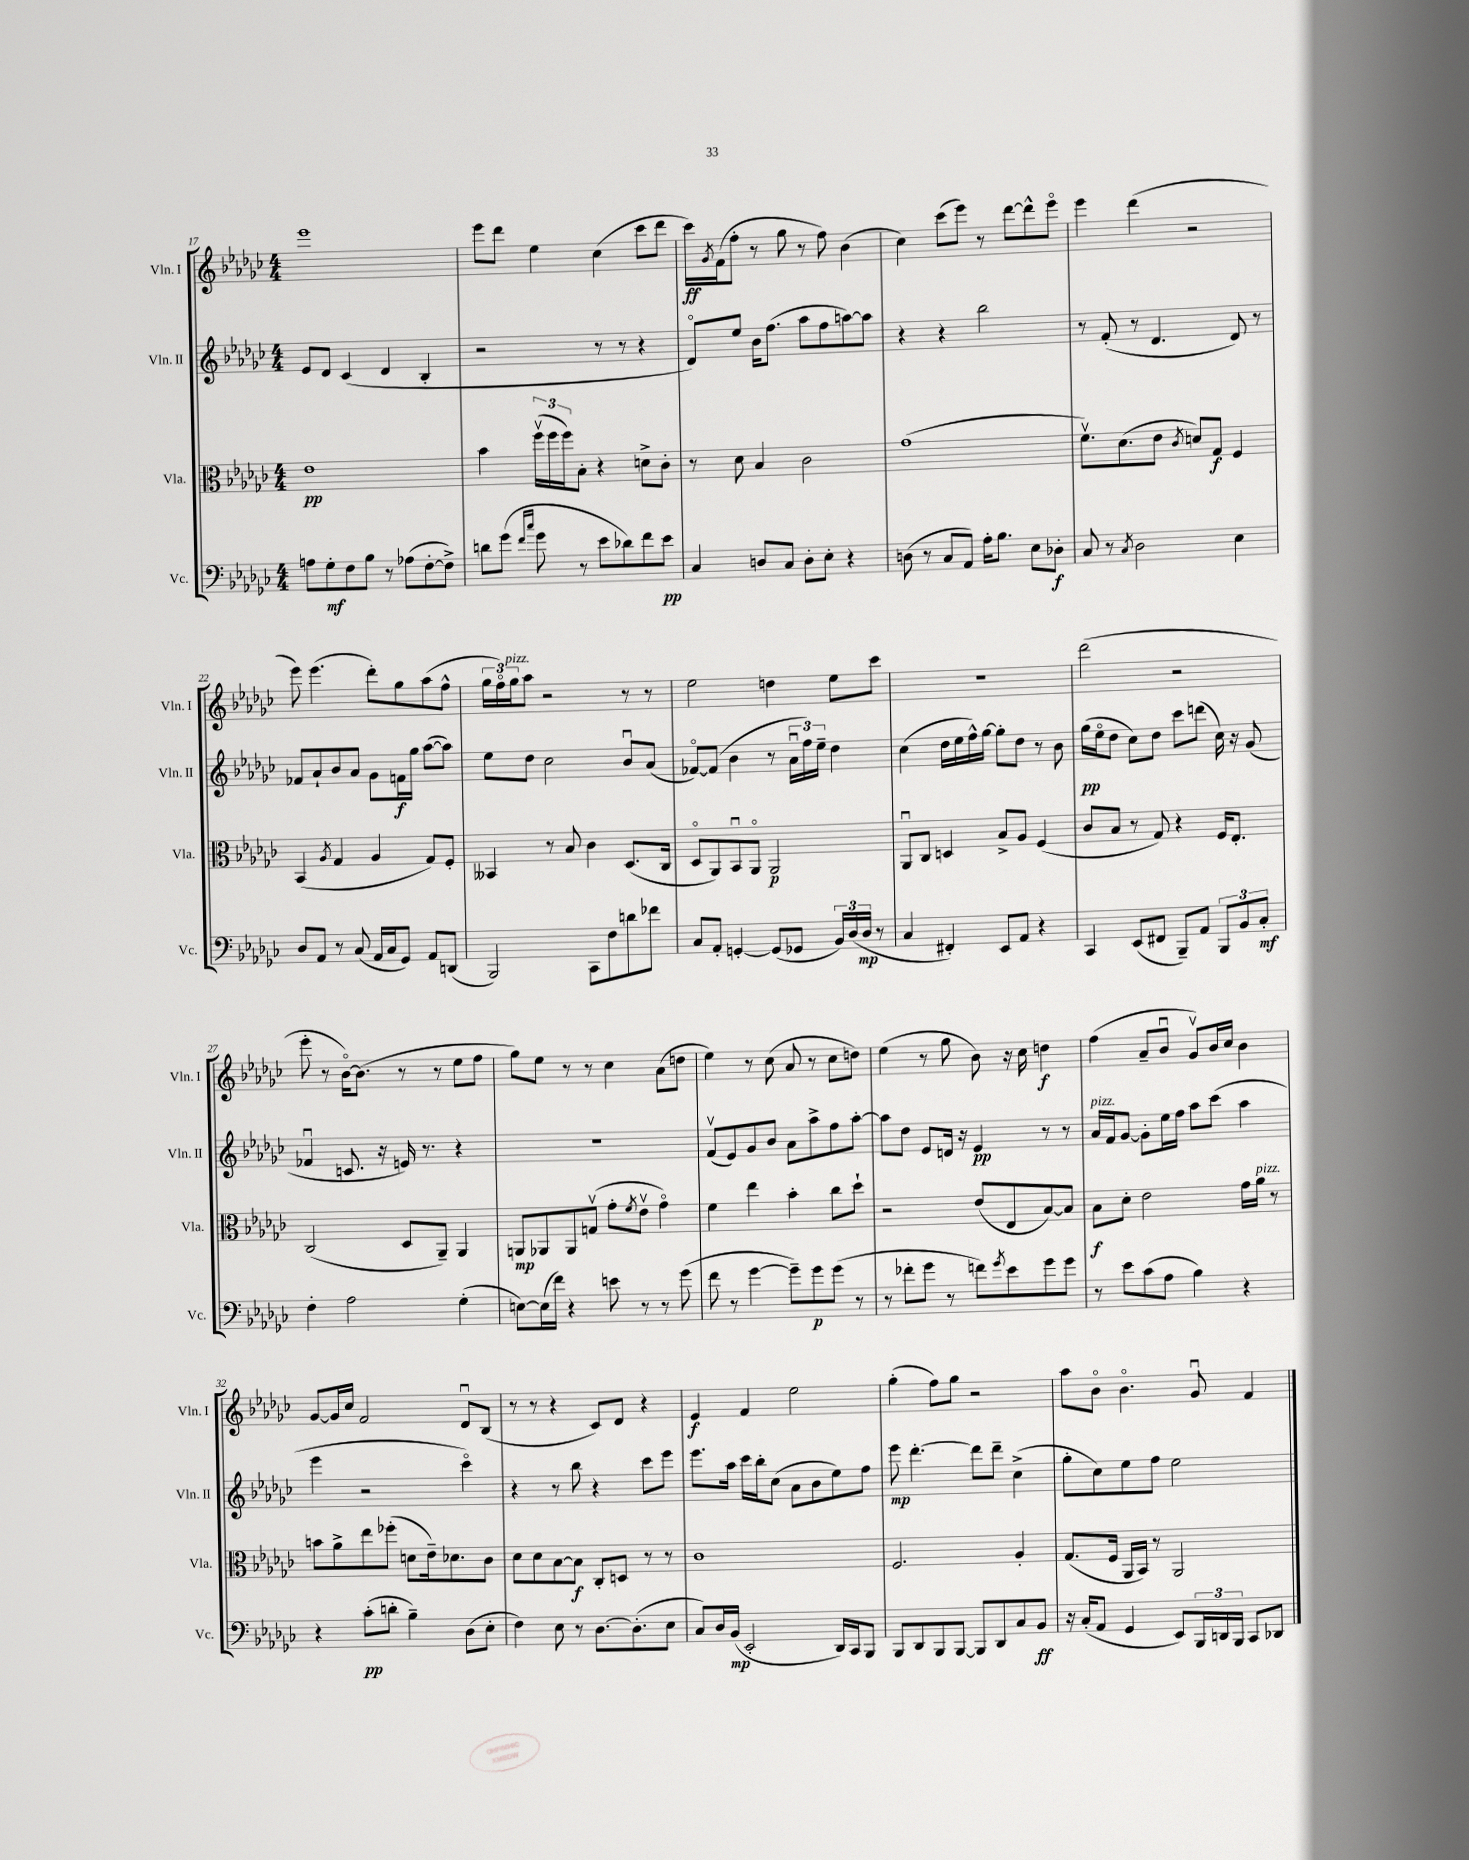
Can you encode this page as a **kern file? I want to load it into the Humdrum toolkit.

**kern	**dynam	**kern	**dynam	**kern	**dynam	**kern	**dynam
*part4	*part4	*part3	*part3	*part2	*part2	*part1	*part1
*staff4	*staff4	*staff3	*staff3	*staff2	*staff2	*staff1	*staff1
*I"Vc.	*	*I"Vla.	*	*I"Vln. II	*	*I"Vln. I	*
*I'Vc.	*	*I'Vla.	*	*I'Vln. II	*	*I'Vln. I	*
*clefF4	*	*clefC3	*	*clefG2	*	*clefG2	*
*k[b-e-a-d-g-c-]	*	*k[b-e-a-d-g-c-]	*	*k[b-e-a-d-g-c-]	*	*k[b-e-a-d-g-c-]	*
*M4/4	*	*M4/4	*	*M4/4	*	*M4/4	*
=17	=17	=17	=17	=17	=17	=17	=17
8An\L	.	1e-	pp	8e-/L	.	1eee-	.
8G-'\	mf	.	.	8d-/J	.	.	.
8F\	.	.	.	(4c-/	.	.	.
8B-\J	.	.	.	.	.	.	.
8r	.	.	.	4d-/	.	.	.
(8A-X\L	.	.	.	.	.	.	.
[8F'\	.	.	.	4B-'/	.	.	.
8F^\J])	.	.	.	.	.	.	.
=18	=18	=18	=18	=18	=18	=18	=18
8dn\L	.	4b-\	.	2r	.	8eee-\L	.
(8g-\J	.	.	.	.	.	8ddd-\J	.
16qqf/LL	.	.	.	.	.	.	.
16qqcc-/JJ	.	.	.	.	.	.	.
8g-\	.	(24ffv\LL	.	.	.	4ee-\	.
.	.	24ff\	.	.	.	.	.
.	.	24ff\J)	.	.	.	.	.
8r	.	8B-'\J	.	.	.	.	.
8e-\L	.	4r	.	8r	.	(4cc-\	.
8d-X\)	.	.	.	8r	.	.	.
8f\	.	8dn^\L	.	4r	.	8ccc-\L	.
8e-\J	pp	8c-'\J	.	.	.	8ddd-\J	.
=19	=19	=19	=19	=19	=19	=19	=19
4C-/	.	8r	.	8d-/L)	.	16ccc-\LL)	ff
.	.	.	.	.	.	8qg-/	.
.	.	.	.	.	.	(16f\J	.
.	.	8d-\	.	8ee-/J	.	8ff'\J	.
8Dn/L	.	4B-/	.	16b-\KL	.	8r	.
.	.	.	.	(8.ff\J	.	.	.
8C-/J	.	.	.	.	.	8gg-\	.
8D'\L	.	2c-\	.	8aa-\L	.	8r	.
8E-'\J	.	.	.	8ff\	.	8ff\)	.
4r	.	.	.	[8aan\)	.	(4b-\	.
.	.	.	.	8aa\J]	.	.	.
=20	=20	=20	=20	=20	=20	=20	=20
(8Dn\	.	(1g-	.	4r	.	4cc-\)	.
8r	.	.	.	.	.	.	.
8C-/L	.	.	.	4r	.	(8ccc-\L	.
8AA-/J)	.	.	.	.	.	8eee-\J)	.
16A-'\KL	.	.	.	2bb-\	.	8r	.
8.B-\J	.	.	.	.	.	.	.
.	.	.	.	.	.	[8ddd-\L	.
8E-\L	.	.	.	.	.	8ddd-^^\]	.
8D-X'\J	f	.	.	.	.	8eee-\J	.
=21	=21	=21	=21	=21	=21	=21	=21
8C-/	.	8.fv\L)	.	8r	.	4eee-\	.
8r	.	.	.	(8f'/	.	.	.
.	.	(8.d-\	.	.	.	.	.
8qC-/	.	.	.	.	.	.	.
2D-\	.	.	.	8r	.	(4ddd-\	.
.	.	8e-\J	.	4.d-/	.	.	.
.	.	8qc-/	.	.	.	.	.
.	.	8dn/L)	.	.	.	2r	.
.	.	8G-/J	f	.	.	.	.
4E-\	.	4F/	.	8d-/)	.	.	.
.	.	.	.	8r	.	.	.
!!LO:LB:g=z
=22	=22	=22	=22	=22	=22	=22	=22
8D-/L	.	(4BB-/	.	8f-X/L	.	8eee-\)	.
8AA-/J	.	.	.	8a-`/	.	(4.eee-\	.
.	.	8qA-/	.	.	.	.	.
8r	.	4G-/	.	8b-/	.	.	.
(8C-/	.	.	.	8a-/J	.	.	.
16AA-/LL	.	4A-/	.	8g-\L	.	8ddd-'\L)	.
16C-/J	.	.	.	.	.	.	.
8GG-/J)	.	.	.	16fn\L	f	8gg-\	.
.	.	.	.	16gg-\JJ	.	.	.
8AA-/L	.	8G-/L)	.	([8aa-\L	.	(8aa-\	.
(8DDn/J	.	8F'/J	.	8aa-\J])	.	8ff^^\J	.
=23	=23	=23	=23	=23	=23	=23	=23
2BBB-/)	.	4BB--X/	.	8ee-\L	.	24gg-\LL	.
.	.	.	.	.	.	24ff\)	.
!	!	!	!	!	!	!LO:TX:a:i:t=pizz.	!
.	.	.	.	.	.	24gg-\J	.
.	.	.	.	8dd-\J	.	8aa-\J	.
.	.	8r	.	2cc-\	.	2r	.
.	.	8B-/	.	.	.	.	.
8CC-\L	.	4c-\	.	.	.	.	.
8F\	.	.	.	.	.	.	.
8dn\	.	(8.D-/L	.	8b-u/L	.	8r	.
8f-X\J	.	.	.	(8a-/J	.	8r	.
.	.	16C-/Jk	.	.	.	.	.
=24	=24	=24	=24	=24	=24	=24	=24
8C-/L	.	8D-/L	.	[8f-X/L)	.	2ee-\	.
8AA-'/J	.	8AA-/)	.	(8f-/J]	.	.	.
[4GGn'/	.	8BB-u/	.	4b-\	.	.	.
.	.	8AA-/J	.	.	.	.	.
(8GG/L]	.	2AA-/	p	8r	.	4ddn\	.
8GG-X/J	.	.	.	24a-u\LL	.	.	.
.	.	.	.	24ff\)	.	.	.
.	.	.	.	24ee-~\JJ	.	.	.
24BB-/LL)	.	.	.	4dd-\	.	8ee-\L	.
(24D-/	.	.	.	.	.	.	.
24D-/JJ	mp	.	.	.	.	.	.
8r	.	.	.	.	.	8ccc-\J	.
=25	=25	=25	=25	=25	=25	=25	=25
4C-/	.	8AA-u/L	.	(4cc-\	.	1r	.
.	.	8C-/J	.	.	.	.	.
4FF#X'/)	.	4Dn/	.	16dd-\LL	.	.	.
.	.	.	.	16ee-\	.	.	.
.	.	.	.	16ff^^\)	.	.	.
.	.	.	.	[16gg-\JJ	.	.	.
8EE-/L	.	8B-^/L	.	8gg-'\L]	.	.	.
8AA-/J	.	8A-/J	.	8dd-\J	.	.	.
4r	.	(4F/	.	8r	.	.	.
.	.	.	.	8b-\	.	.	.
=26	=26	=26	=26	=26	=26	=26	=26
4CC-/	.	8c-/L	.	(16gg-\LL	pp	(2ddd-\	.
.	.	.	.	16ee-\J	.	.	.
.	.	8B-/J	.	8dd-\J	.	.	.
(8EE-/L	.	8r	.	8cc-\L)	.	.	.
8FF#X/J	.	8G-/)	.	8dd-\J	.	.	.
8BBB-~/L)	.	4r	.	8ccc-\L	.	2r	.
8AA-/J	.	.	.	(8dddn\J	.	.	.
12BBB-/L	.	16F/KL	.	16cc-\)	.	.	.
.	.	8.E-'/J	.	16r	.	.	.
12BB-/	.	.	.	.	.	.	.
.	.	.	.	(8g-/	.	.	.
12C-'/J	mf	.	.	.	.	.	.
!!LO:LB:g=z
=27	=27	=27	=27	=27	=27	=27	=27
4F'\	.	(2C-/	.	4f-Xu/	.	8eee-'\	.
.	.	.	.	.	.	8r	.
2A-\	.	.	.	8.cn/	.	[16b-\KL)	.
.	.	.	.	.	.	(8.b-\J]	.
.	.	.	.	16r	.	.	.
.	.	8D-/L	.	16en/)	.	8r	.
.	.	.	.	8.r	.	.	.
.	.	8AA-~/J)	.	.	.	8r	.
(4G-'\	.	4AA-/	.	4r	.	8ee-\L	.
.	.	.	.	.	.	8ff\J	.
=28	=28	=28	=28	=28	=28	=28	=28
[8En\L)	.	8AAn/L	mp	1r	.	8gg-\L)	.
(16E\L]	.	8AA-X/	.	.	.	8ee-\J	.
16f\JJ)	.	.	.	.	.	.	.
4r	.	8AA-/	.	.	.	8r	.
.	.	(8Gnv/J	.	.	.	8r	.
8en\	.	8g-'\L	.	.	.	4cc-\	.
.	.	8qf/	.	.	.	.	.
8r	.	8e-v\J	.	.	.	.	.
8r	.	4g-\)	.	.	.	(8a-\L	.
(8g-\	.	.	.	.	.	8ddn\J	.
=29	=29	=29	=29	=29	=29	=29	=29
8f\	.	4f\	.	(8fv/L	.	4ee-\)	.
8r	.	.	.	8e-/)	.	.	.
[4g-\	.	4ee-\	.	8g-/	.	8r	.
.	.	.	.	8b-/J	.	(8cc-\	.
8g-~\L])	.	4b-'\	.	8a-\L	.	8a-/	.
8g-\	p	.	.	8aa-^\	.	8r	.
(8g-\J	.	8cc-\L	.	8ff\	.	8cc-\L	.
8r	.	8dd-`\J	.	[8aa-'\J	.	8ddn\J)	.
=30	=30	=30	=30	=30	=30	=30	=30
8r	.	2r	.	8aa-\L]	.	(4ee-\	.
8f-X'\L	.	.	.	8dd-\J	.	.	.
8g-\J	.	.	.	8e-/L	.	8r	.
8r	.	.	.	16dn/Jk	.	8gg-\	.
.	.	.	.	16r	.	.	.
8fn\L)	.	(8e-/L	.	4e-/	pp	8b-\)	.
8qg-/	.	.	.	.	.	.	.
8e-\	.	8E-/	.	.	.	16r	.
.	.	.	.	.	.	16cc-\	.
8g-\	.	[8B-/)	.	8r	.	4ddn\	f
8g-\J	.	8B-/J]	.	8r	.	.	.
=31	=31	=31	=31	=31	=31	=31	=31
!	!	!	!	!LO:TX:a:i:t=pizz.	!	!	!
8r	.	8B-\L	f	16a-/LL	.	(4ff\	.
.	.	.	.	16f/J	.	.	.
8e-\L	.	8d-'\J	.	[8g-/J	.	.	.
(8c-\	.	2e-\	.	8g-'\L]	.	8a-~/L	.
8A-\J	.	.	.	16ee-\L	.	8b-u/J	.
.	.	.	.	16ff\JJ	.	.	.
4B-\)	.	.	.	8aa-\L	.	8g-v/L)	.
.	.	.	.	(8ccc-\J	.	16b-/L	.
.	.	.	.	.	.	16cc-/JJ	.
4r	.	16g-\LL	.	4aa-\	.	4b-\	.
!	!	!LO:TX:a:i:t=pizz.	!	!	!	!	!
.	.	16a-\JJ	.	.	.	.	.
.	.	8r	.	.	.	.	.
!!LO:LB:g=z
=32	=32	=32	=32	=32	=32	=32	=32
4r	.	8bn\L	.	4eee-\	.	[8g-/L	.
.	.	8a-^\	.	.	.	16g-/L]	.
.	.	.	.	.	.	16cc-/JJ	.
(8c-'\L	pp	8ee-\	.	2r	.	2f/	.
8dn'\J	.	(8ff-X'\J	.	.	.	.	.
4B-~\)	.	8dn\L	.	.	.	.	.
.	.	16e-~\k)	.	.	.	.	.
.	.	8.d-X\	.	.	.	.	.
(8D-\L	.	.	.	4ccc-\)	.	8d-u/L	.
8E-'\J	.	8c-\J	.	.	.	(8B-/J	.
=33	=33	=33	=33	=33	=33	=33	=33
4F\)	.	8d-\L	.	4r	.	8r	.
.	.	8d-\	.	.	.	8r	.
8E-\	.	[8B-\	.	8r	.	4r	.
8r	.	8B-\J]	f	8bb-\	.	.	.
[8.D-\L	.	8C-'/L	.	4r	.	8c-/L)	.
.	.	8Dn/J	.	.	.	8d-/J	.
(8.D-'\]	.	.	.	.	.	.	.
.	.	8r	.	8ccc-\L	.	4r	.
8E-\J	.	8r	.	8eee-\J	.	.	.
=34	=34	=34	=34	=34	=34	=34	=34
8C-/L)	.	1c-	.	8.eee-\L	.	4e-/	f
16D-/L	.	.	.	.	.	.	.
(16BB-/JJ	mp	.	.	16aa-\Jk	.	.	.
2EE-'/	.	.	.	16ccc-\LL	.	4f/	.
.	.	.	.	16bb-'\J	.	.	.
.	.	.	.	(8cc-\J	.	.	.
.	.	.	.	8a-\L	.	2ee-\	.
.	.	.	.	8b-\	.	.	.
16DD-/LL)	.	.	.	8ee-\)	.	.	.
16CC-/J	.	.	.	.	.	.	.
8BBB-/J	.	.	.	8ff\J	.	.	.
=35	=35	=35	=35	=35	=35	=35	=35
8BBB-/L	.	2.F/	.	8eee-\	mp	(4gg-'\	.
8DD-/	.	.	.	[4.ddd-'\	.	.	.
8BBB-/	.	.	.	.	.	8ff\L)	.
[8BBB-/J	.	.	.	.	.	8gg-\J	.
8BBB-/L]	.	.	.	8ddd-\L]	.	2r	.
8DD-/	.	.	.	8ddd-~\J	.	.	.
8C-/	.	4A-'/	.	(4cc-^\	.	.	.
8BB-/J	ff	.	.	.	.	.	.
=36	=36	=36	=36	=36	=36	=36	=36
16r	.	(8.G-/L	.	8gg-'\L	.	8aa-\L	.
(16C-'/KL	.	.	.	.	.	.	.
8AA-/J	.	.	.	8cc-\)	.	8b-\J	.
.	.	16F/Jk	.	.	.	.	.
4GG-/	.	16AA-/LL	.	8ee-\	.	4.b-\	.
.	.	16BB-/JJ)	.	.	.	.	.
.	.	8r	.	8ff\J	.	.	.
8EE-/L)	.	2AA-/	.	2ee-\	.	.	.
24BBB-/L	.	.	.	.	.	8g-u/	.
24DDn/	.	.	.	.	.	.	.
24BBB-/JJ	.	.	.	.	.	.	.
8CC-/L	.	.	.	.	.	4f/	.
8DD-X/J	.	.	.	.	.	.	.
==	==	==	==	==	==	==	==
*-	*-	*-	*-	*-	*-	*-	*-
